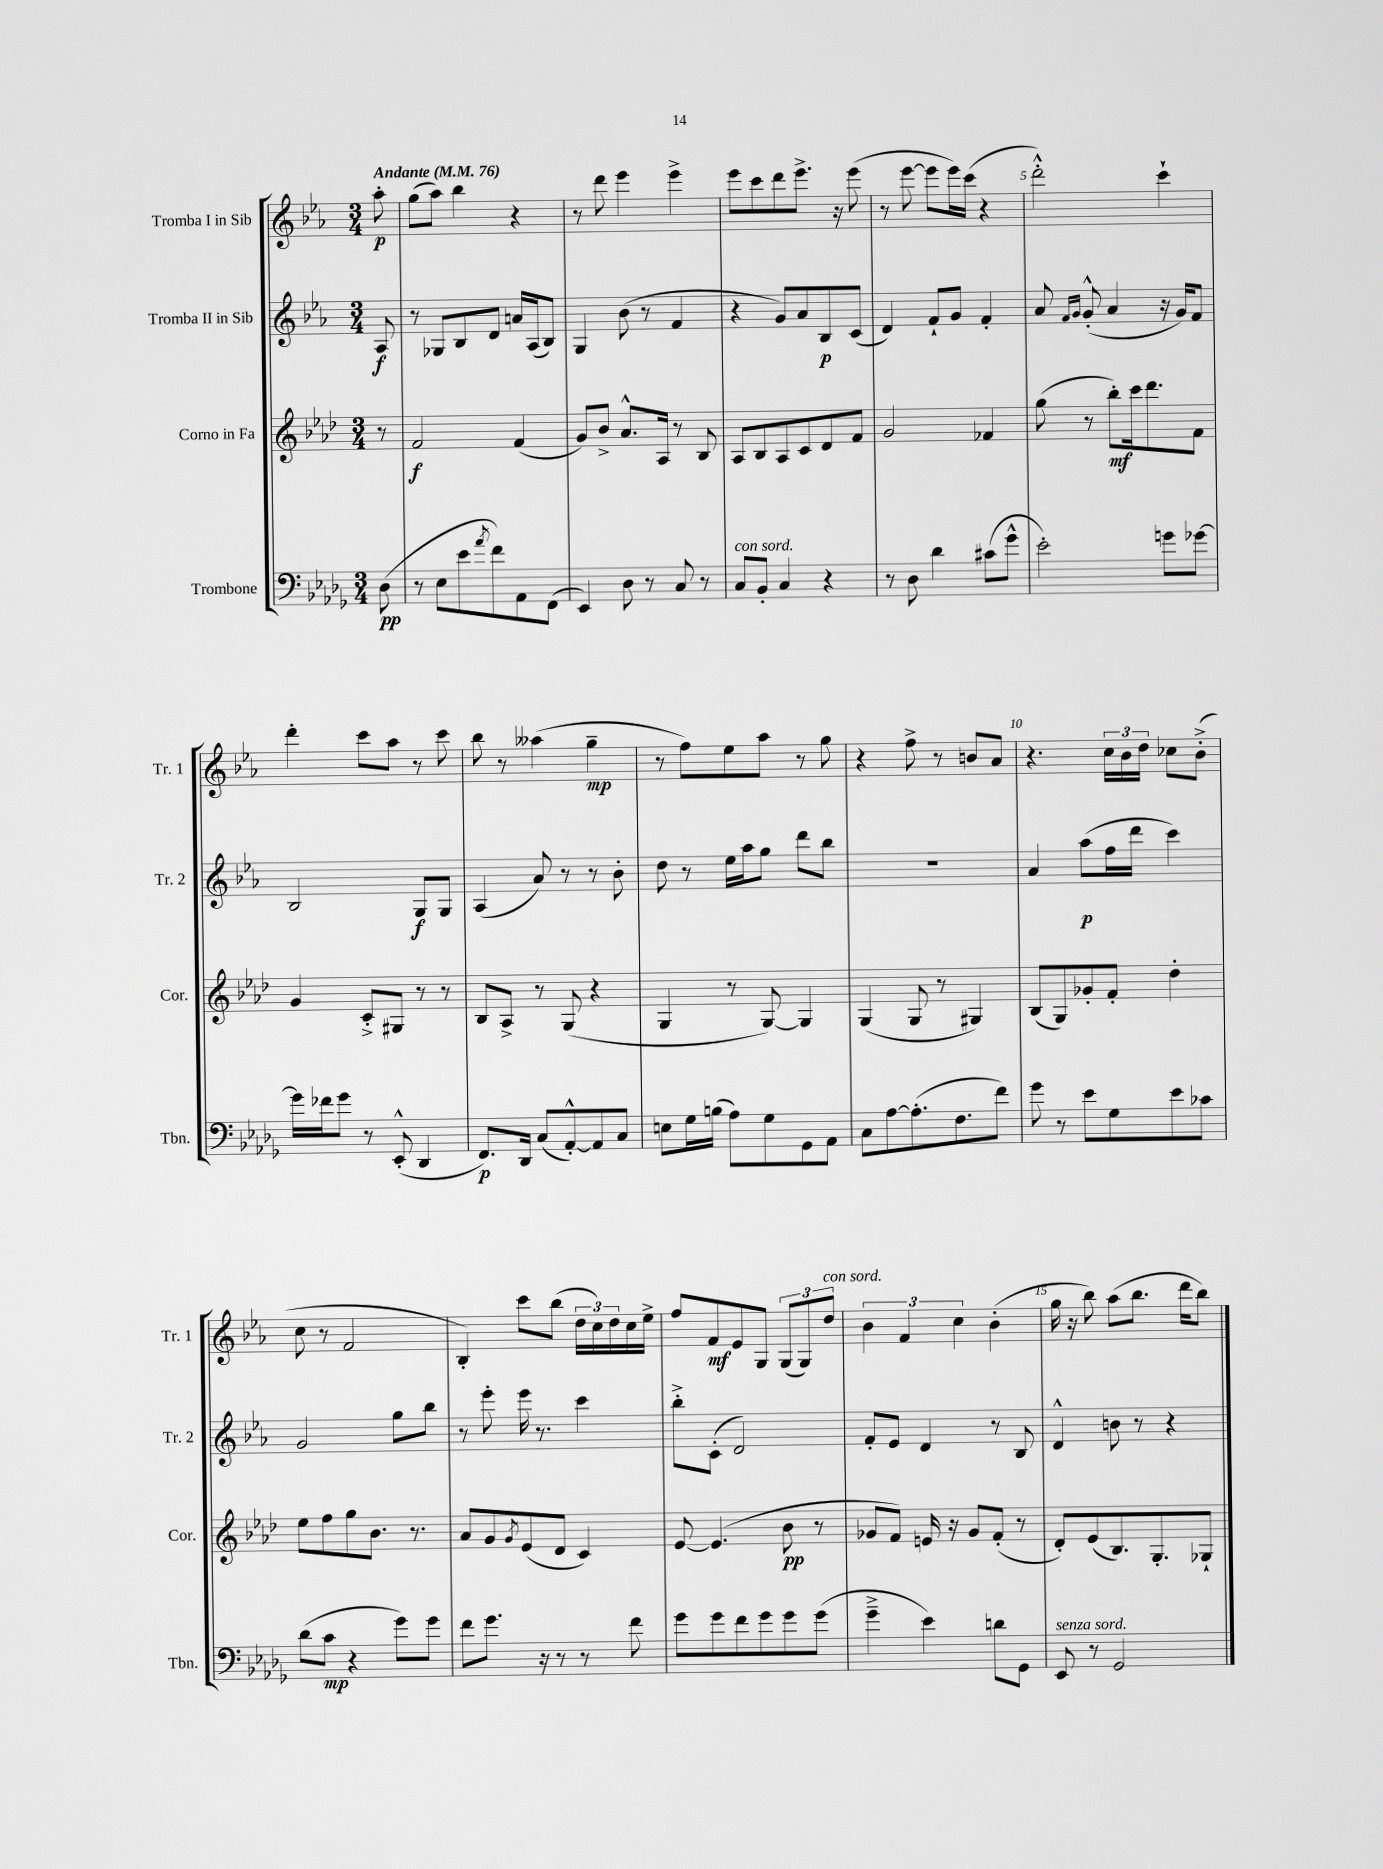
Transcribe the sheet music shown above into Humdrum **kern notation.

**kern	**kern	**kern	**kern
*staff4	*staff3	*staff2	*staff1
*clefF4	*clefG2	*clefG2	*clefG2
*k[b-e-a-d-g-]	*k[b-e-a-d-]	*k[b-e-a-]	*k[b-e-a-]
*M3/4	*M3/4	*M3/4	*M3/4
*MM76	*MM76	*MM76	*MM76
(8D-	8r	8A-	8aa-'
=	=	=	=
8r	2f	8r	(8gg
8E-	.	8G-	8aa-)
8e-	.	8B-	4bb-
8qa-	.	.	.
8f)	.	8d	.
8AA-	(4f	16a	4r
.	.	(16A-	.
(8FF	.	8B-)	.
=	=	=	=
4EE-)	8g)	4G	8r
.	8b-^	.	8ddd
8D-	8.a-^^	(8b-	4eee-
8r	.	8r	.
.	16A-	.	.
8C	8r	4f	4eee-^
8r	8B-	.	.
=	=	=	=
8C	8A-	4r	8eee-
8BB-'	8B-	.	8ccc
4C	8A-	8g)	8ddd
.	8c	8a-	8.eee-^
4r	8d-	8B-	.
.	.	.	16r
.	8f	(8c	(8eee-
=	=	=	=
8r	2g	4d)	8r
8D-	.	.	[8eee-
4d-	.	8f`	8eee-]
.	.	8g	16eee-)
.	.	.	(16ccc
(8c#	4f-	4f'	4r
8g-^^	.	.	.
=	=	=	=
2e-')	(8gg	8a-	2ddd'^^)
.	.	16qqf	.
.	.	16qqg	.
.	8r	(8g'^^	.
.	8bb-')	4a-	.
.	16ccc	.	.
.	8.ddd-	.	.
8g	.	16r	4ccc`
.	.	16g)	.
[8g-	8f	8f	.
=	=	=	=
16g-]	4g	2B-	4ddd'
16f-	.	.	.
8g-	.	.	.
8r	8c'^	.	8ccc
(8EE-'^^	8G#	.	8aa-
4DD-	8r	8G	8r
.	8r	8G	8ccc
=	=	=	=
8.FF)	8B-	(4A-	8bb-
.	8A-^	.	8r
16DD-	.	.	.
(8C	8r	8a-)	(4aa--
[8AA-'^^)	(8G	8r	.
8AA-]	4r	8r	4gg~
8C	.	8b-'	.
=	=	=	=
8E	4G	8dd	8r
16G-	.	8r	8ff)
(16B	.	.	.
8A-)	8r	16ee-	8ee-
.	.	16aa-	.
8G-	[8G)	8gg	8aa-
8GG-	4G]	8ddd	8r
8AA-	.	8bb-	8gg
=	=	=	=
8C	(4G	2.r	4r
[8A-	.	.	.
(8.A-']	8G	.	8ff^
.	8r	.	8r
8.F	.	.	.
.	4G#)	.	8b
8f)	.	.	8a-
=	=	=	=
8g-	(8B-	4a-	4.r
8r	8G)	.	.
8e-	8g-'	(8aa-	.
8G-	8f'	16ff	24cc
.	.	.	24b-
.	.	16ddd	.
.	.	.	24dd
8e-	4dd-'	4ccc)	8cc-
8c-	.	.	(8b-'^
=	=	=	=
(8d-	8ee-	2g	8cc
8c	8ff	.	8r
4r	8gg	.	2f
.	8.b-	.	.
8g-)	.	8gg	.
.	8.r	.	.
8g-	.	8bb-	.
=	=	=	=
8f	8a-	8r	4B-')
8.g-	8g	8eee-'	.
.	8qg	.	.
.	(8e-	16eee-	8ccc
16r	.	8.r	.
8r	8d-	.	(8bb-
8r	4c)	4ccc	24dd
.	.	.	24cc)
.	.	.	24dd
8f	.	.	16cc
.	.	.	16ee-^
=	=	=	=
8g-	[8e-	8bb-'^	8ff
8g-	(4.e-]	(8c'	8f
8f	.	2d)	8e-
8g-	.	.	8G
8g-	8b-	.	(12G
.	.	.	12G)
(8g-	8r	.	.
.	.	.	12dd
=	=	=	=
4g-~^	8g-	8f'	6b-
.	8f)	8e-	.
.	.	.	6f
4e-)	16e	4d	.
.	16r	.	.
.	.	.	6cc
.	8g-	.	.
8d	(8f'	8r	(4b-'
8GG-	8r	8B-	.
=	=	=	=
8EE-	8d-')	4d^^	16gg
.	.	.	16r
8r	(8e-	.	8bb-)
2GG-	8.B-)	8b	(8aa-
.	.	8r	8.bb-
.	8.G'	.	.
.	.	4r	.
.	.	.	16ddd
.	8G-`	.	8bb-)
==	==	==	==
*-	*-	*-	*-
